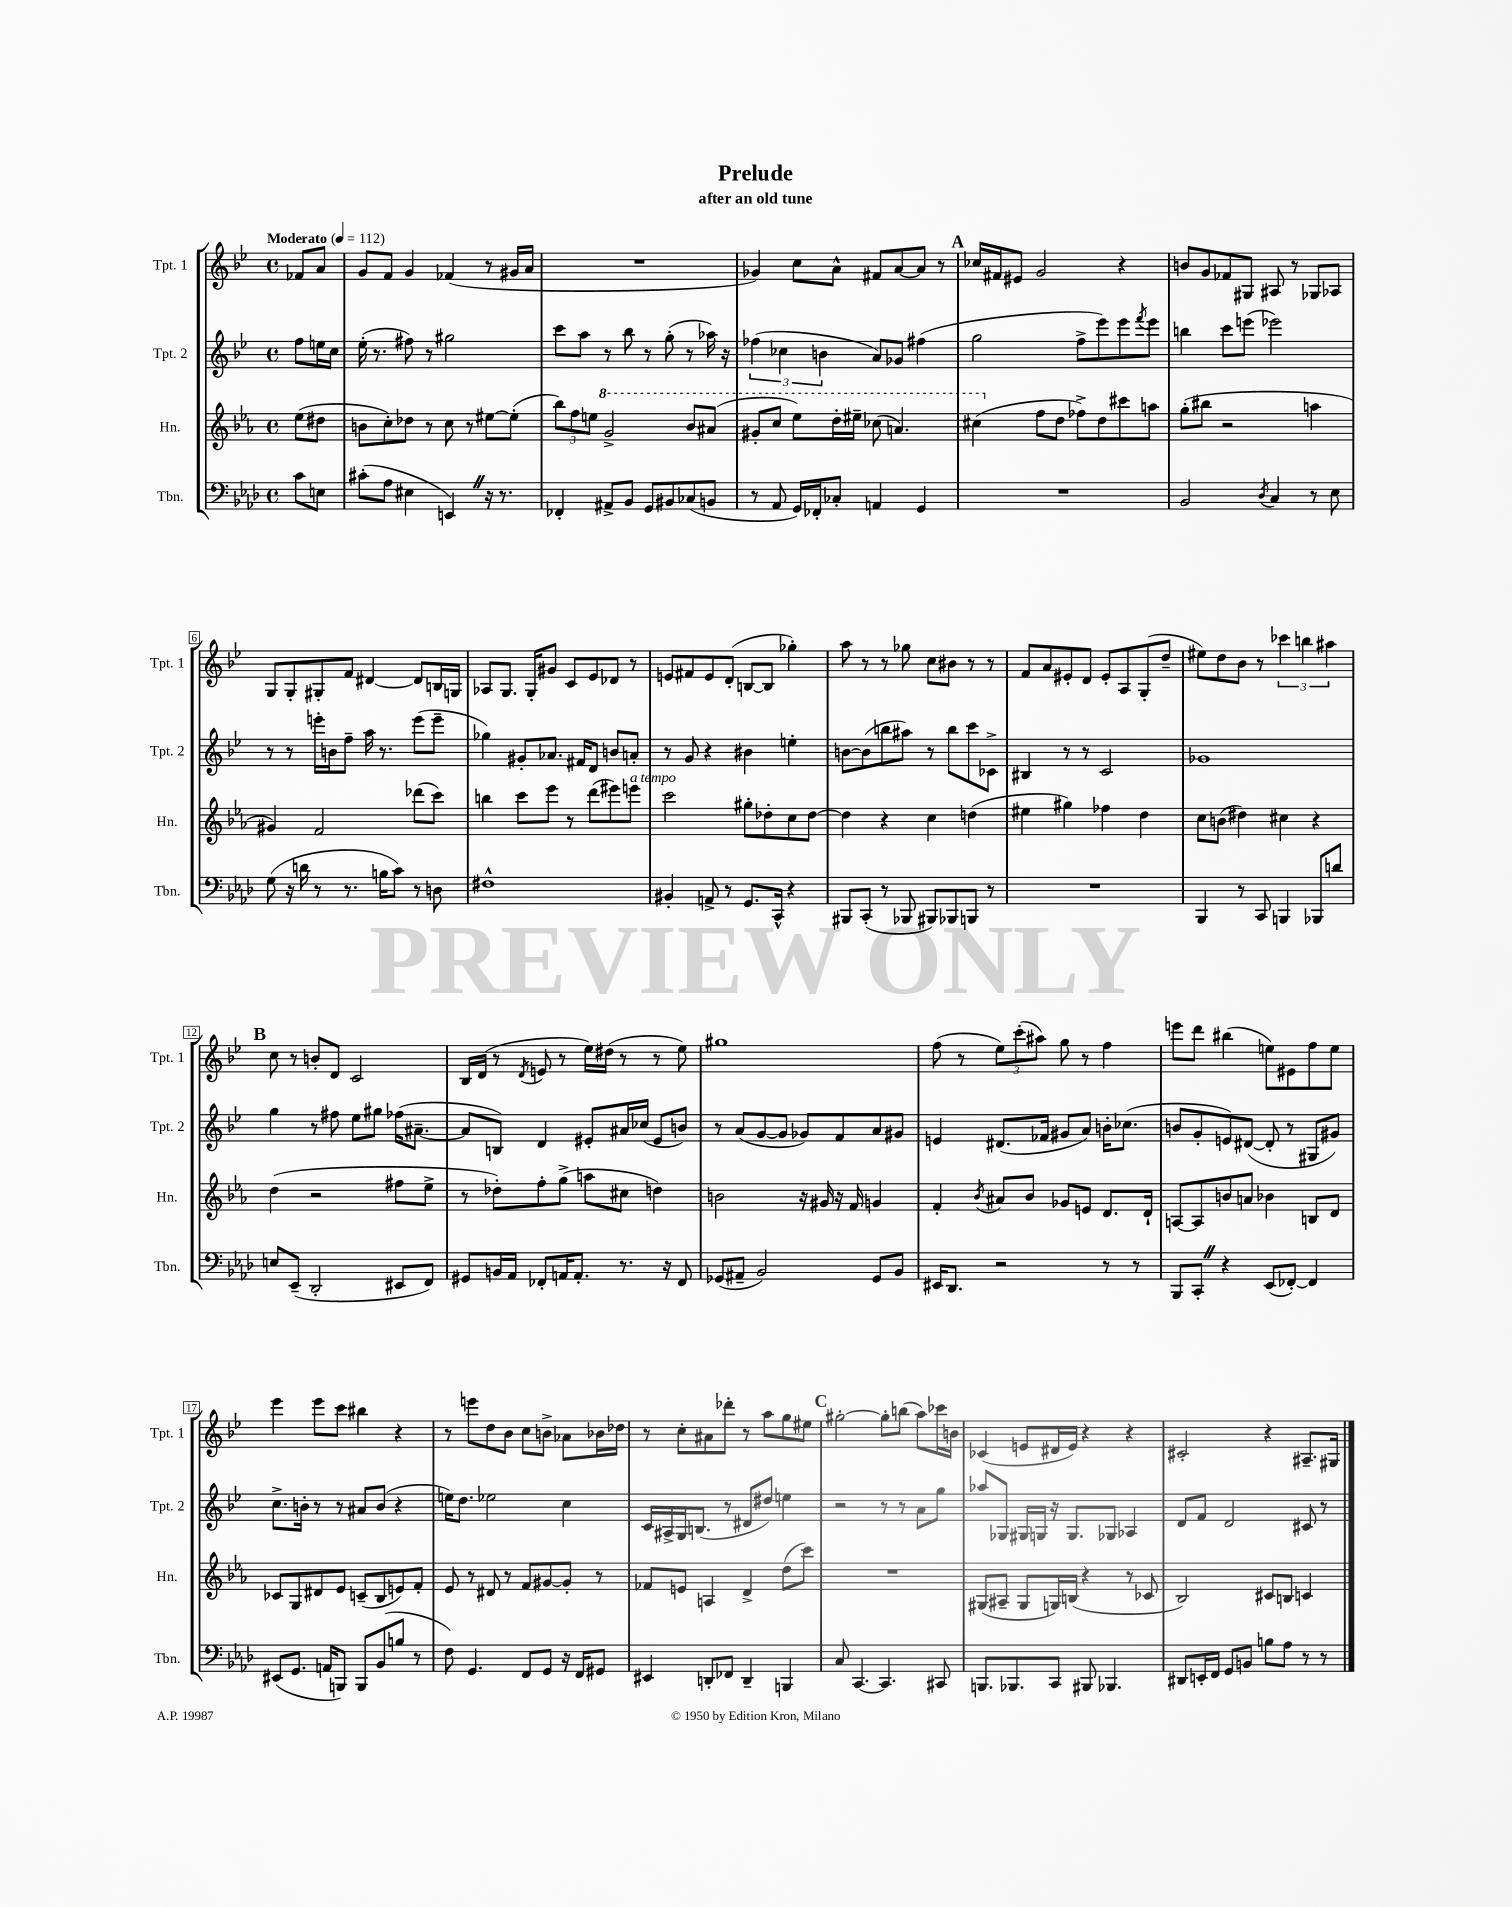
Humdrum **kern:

**kern	**kern	**kern	**kern
*part4	*part3	*part2	*part1
*staff4	*staff3	*staff2	*staff1
*I"Tbn.	*I"Hn.	*I"Tpt. 2	*I"Tpt. 1
*I'Tbn.	*I'Hn.	*I'Tpt. 2	*I'Tpt. 1
*clefF4	*clefG2	*clefG2	*clefG2
*k[b-e-a-d-]	*k[b-e-a-]	*k[b-e-]	*k[b-e-]
*M4/4	*M4/4	*M4/4	*M4/4
*met(c)	*met(c)	*met(c)	*met(c)
*MM112	*MM112	*MM112	*MM112
=	=	=	=
!	!	!	!LO:TX:a:B:t=Moderato
8c\L	(8ee-\L	8ff\L	8f-X/L
8En\J	8dd#X\J	16een\L	8a/J
.	.	16cc\JJ	.
=1	=1	=1	=1
(8c#X'\L	8bn\L	(16ee-'\	8g/L
.	.	8.r	.
8A-\J	8cc'\)	.	8f/J
4E#X\	8dd-X\J	8ff#X\)	4g/
.	8r	8r	.
4EEnZ/)	8cc\	2gg#X\	(4f-X/
.	8r	.	.
16r	[8ee#X\L	.	8r
8.r	.	.	.
.	(8ee#'\J]	.	16g#X/LL
.	.	.	16a/JJ
=2	=2	=2	=2
4FF-X'/	12bb-\L)	8ccc\L	1r
.	12ff\	.	.
.	.	8aa\J	.
.	12een\J	.	.
*	*8va	*	*
8AA#X^/L	2gg^/	8r	.
8BB-/J	.	8bb-\	.
8GG/L	.	8r	.
8BB#X/	.	(8gg'\	.
(8C-X/	8bb-/L	8r	.
8BBn/J	(8aa#X/J	16aa-X\)	.
.	.	16r	.
=3	=3	=3	=3
8r	8gg#X'/L	(6ff-X\	4g-X/)
8AA-/	8ccc/J	.	.
.	.	6cc-X\	.
16GG/LL)	8eee-\L)	.	8cc\L
16FF-X'/J	.	.	.
.	.	6bn\	.
8C-X'/J	16ddd'\L	.	8a^^\J
.	16eee#X~\JJ	.	.
4AAn/	(8ccc-X\	8a/L)	8f#X/L
.	4.aan/)	8g-X/J	[8a/
4GG/	.	(4ff#X\	8a/J]
.	.	.	8r
!!LO:REH:place=s1:t=A
=4	=4	=4	=4
1r	(4ccc#X\	2gg\	16cc-X/LL
.	.	.	16f#X/J
.	.	.	8e#X/J
*	*X8va	*	*
.	8ff\L	.	2g/
.	8dd\J	.	.
.	8ff-X^\L)	8ff^\L	.
.	8dd\	8eee-\)	.
.	8ccc#X\	8eee-\	4r
.	.	8qfff/	.
.	8aan\J	8eee-\J	.
=5	=5	=5	=5
2BB-/	(8gg'\L	4bbn\	8bn/L
.	8bb#X\J	.	8g/
.	2r	8ccc\L	8f-X/
.	.	(8eeen\J	8G#X/J
8qD-/	.	.	.
4C/	.	2eee-X\)	8A#X/
.	.	.	8r
8r	4aan\	.	8G-X/L
8E-\	.	.	8A-X/J
!!LO:LB:g=z
=6	=6	=6	=6
(8G\	4g#X/)	8r	8G/L
16r	.	8r	8G'/
16dn\	.	.	.
8r	2f/	16eeen'\LL	8G#X'/
.	.	16bn\J	.
8.r	.	8ff~\J	8f/J
.	.	16aa\	[4d#X/
16Bn\KL	.	8.r	.
8c\J)	.	.	.
8r	(8ddd-X\L	(8eee\L	8d#/L]
8Dn\	8ccc\J)	8eee~\J	16Bn/L
.	.	.	16Gn/JJ
=7	=7	=7	=7
1F#X^^	4bbn\	4gg-X\)	8A-X/L
.	.	.	8.G/J
.	8ccc\L	8g#X'/L	.
.	.	.	16G'/KL
.	8eee-\J	8.a-X/J	8g#X/J
.	8r	.	8c/L
.	.	16f#X/KL	.
.	(8ddd\L	8d/J	8e-/
.	8eee#X\)	8bn/L	8d-X/J
!	!LO:TX:a:i:t=a tempo	!	!
.	8eeen\J	8an'/J	8r
=8	=8	=8	=8
4BB#X'/	2ccc\	8r	8en/L
.	.	8g/	8f#X/
8AAn^/	.	4r	8e/
8r	.	.	(8d'/J
8.GG/L	8gg#X'\L	4b#X\	[8Bn/L
.	8dd-X'\	.	8B/J]
16CC^^/Jk	.	.	.
4r	8cc\	4een'\	4gg-X'\)
.	[8dd-\J	.	.
=9	=9	=9	=9
8BBB#X/L	4dd-\]	[8bn\L	8aa\
(8CC'/J	.	(8b\]	8r
8r	4r	8bbn\	8r
8BBB-X/	.	8aa#X\J)	8gg-X\
8BBB#X/L)	4cc\	8r	8cc\L
8BBB-X/	.	8bb\L	8b#X\J
8BBBn/J	(4ddn\	8ccc\	8r
8r	.	8c-X^\J	8r
=10	=10	=10	=10
1r	4ee#X\	4B#X/	8f/L
.	.	.	8a/
.	4gg#X\)	8r	8e#X'/
.	.	8r	8d/J
.	4ff-X\	2c/	8e#'/L
.	.	.	8A/
.	4dd\	.	(8G'/
.	.	.	8dd~/J
=11	=11	=11	=11
4BBB-/	8cc\L	1g-X	8ee#X\L)
.	(8bn\J	.	8dd\
8r	4dd#X\)	.	8b-\J
8CC/	.	.	8r
4BBBn/	4cc#X\	.	6ccc-X\
.	.	.	6bbn\
8BBB-X/L	4r	.	.
.	.	.	6aa#X\
8dn/J	.	.	.
!!LO:LB:g=z
!!LO:REH:place=s1:t=B
=12	=12	=12	=12
8En/L	(4dd\	4gg\	8cc\
(8EE-~/J	.	.	8r
2DD-'/	2r	8r	8bn'/L
.	.	8ff#X\	8d/J
.	.	8ee-\L	2c/
.	.	8gg#X\J	.
8EE#X/L	8ff#X\L	(16ff-X\KL	.
.	.	[8.a#X~\J	.
8FF/J)	8ee-^\J	.	.
=13	=13	=13	=13
8GG#X/L	8r	8a#/L]	16B-/LL
.	.	.	(16d/JJ
16BBn/L	8dd-X'\L)	8Bn/J)	8r
16AA-/JJ	.	.	.
.	.	.	8qd/
8FF-X'/L	8ff'\	4d/	8en/
16AAn/K	(8gg^\J	.	8r
8.AA'/J	.	.	.
.	8aan\L	8e#X'/L	16ee-\LL)
.	.	.	(16dd#X\JJ
8.r	8cc#X\J	16a#X/L	8r
.	.	(16cc-X/JJ	.
.	4ddn\)	8e#/L	8r
16r	.	.	.
8FF-/	.	8bn/J)	8ee-\)
=14	=14	=14	=14
(8GG-X/L	2bn\	8r	1gg#X
8AA#X~/J	.	(8a/L	.
2BB-/)	.	[8g/	.
.	.	8g/J]	.
.	16r	8g-X/L)	.
.	16g#X/	.	.
.	16r	8f/	.
.	16f/	.	.
8GG-/L	4gn/	8a/	.
8BB-/J	.	8g#X/J	.
=15	=15	=15	=15
16EE#X/KL	4f'/	4en/	(8ff\
8.DD-/J	.	.	.
.	.	.	8r
.	8qb-/	.	.
2r	8a#X/L	(8.d#X/L	12ee-\L)
.	.	.	(12ccc'\
.	8b-/J	.	.
.	.	.	12aa#X\J)
.	.	16f-X/Jk	.
.	8g-X/L	8g#X/L	8gg\
.	8en/J	8a/J)	8r
8r	8.d/L	16bn'\KL	4ff\
.	.	(8.cc-X\J	.
8r	.	.	.
.	16d`/Jk	.	.
=16	=16	=16	=16
8BBB-/L	[8An/L	8bn/L	8eeen\L
8CC'Z/J	8A/]	8g'/	8ddd\J
4r	8bn/	8en/)	(4bb#X\
.	8an/J	([8d#X/J	.
(8EE-/L	4b-X\	8d#'/]	8een\L)
[8FF-X'/J)	.	8r	8e#X\
4FF-/]	8Bn/L	8G#X/L	8ff\
.	8d/J	8g#X/J)	8ee\J
!!LO:LB:g=z
=17	=17	=17	=17
(8EE#X/L	8c-X/L	8.cc^\L	4eee-\
8.GG/J	8G/	.	.
.	.	16bn'\Jk	.
.	8d#X/	8r	8eee-\L
16AAn/KL	.	.	.
8BBBn/J)	8e-/J	8r	8ccc\J
8BBB/L	(8cn~/L	8a#X/L	4bb#X\
(8BB-/	8B-/	(8b/J	.
8Bn/J	8en/)	4r	4r
8r	8f'/J	.	.
=18	=18	=18	=18
8F\)	8e-/	16een\KL)	8r
.	.	8.dd\J	.
4.GG/	8r	.	8eeen\L
.	8d#X/	2ee-X\	8dd\
.	8r	.	8b-\J
8FF/L	8f/L	.	8cc\L
8GG/J	[8g#X/	.	8bn^\J
16r	8g#'/J]	4cc\	8a-X\L
16FF/KL	.	.	.
8GG#X/J	8r	.	16b-X\L
.	.	.	16dd-X\JJ
=19	=19	=19	=19
4EE#X/	8f-X/L	16c/LL	8r
.	.	16A#X^/	.
.	8en/J	16G/J	8cc'\L
.	.	(8.Bn/J	.
8DDn'/L	4An/	.	8a#X\
8FF-X/J	.	8r	8ddd-X'\J
4DD~/	4d^/	8d#X/L	8r
.	.	8dd#X/J)	8aa\L
4BBBn/	(8dd\L	4een\	8gg\
.	8ccc\J)	.	8ee#X\J
!!LO:REH:place=s1:t=C
=20	=20	=20	=20
8C/	1r	2r	[2gg#X'\
[4.CC/	.	.	.
4.CC/]	.	8r	8gg#'\L]
.	.	8r	(8bbn\J
.	.	8a\L	8aa\L)
8CC#X/	.	8gg\J	16ccc-X\L
.	.	.	16bn\JJ
=21	=21	=21	=21
8.BBBn/L	(8G#X/L	8aa-X/L	(4c-X/
.	8A#X~/J	8G-X/J	.
8.BBB-X/	.	.	.
.	8G#/L	16G#X/LL	8en/L
.	.	16Gn/JJ	.
8CC/J	16Gn/L)	16r	16d#X/L
.	(16Bn/JJ	8.G/L	16e/JJ)
8BBB#X/	4r	.	4r
4.BBB-X/	.	8G-X/J	.
.	8r	4A-X/	4r
.	8c-X/	.	.
=22	=22	=22	=22
8DD#X/L	2B-/)	8d/L	2c#X'/
16EEn'/L	.	8f/J	.
16FF/JJ	.	.	.
8GG/L	.	2d/	.
8BBn/J	.	.	.
8Bn\L	8c#X/L	.	4r
8A-\J	8Bn/J	.	.
8r	4cn/	8c#X/	8.A#X~/L
8r	.	8r	.
.	.	.	16G#X/Jk
==	==	==	==
*-	*-	*-	*-
